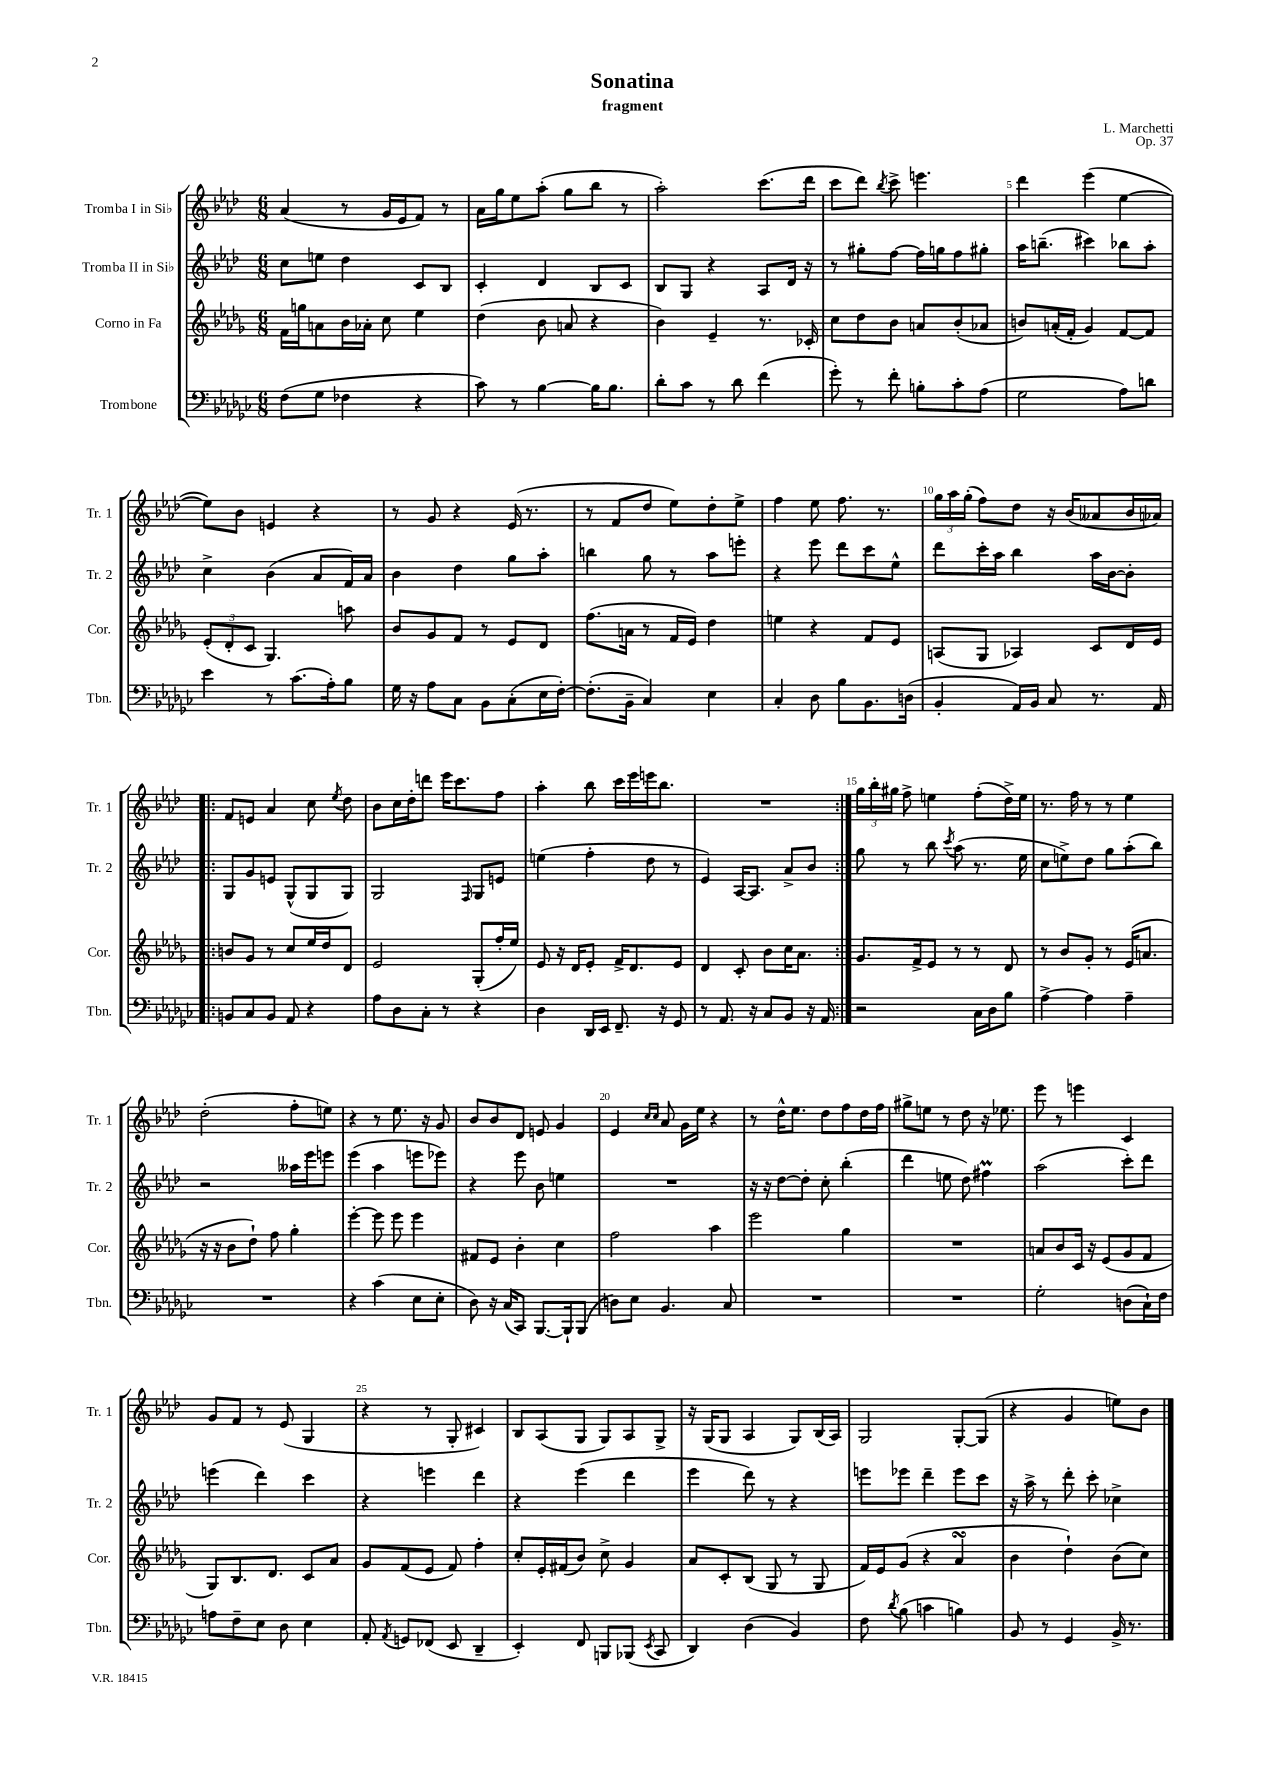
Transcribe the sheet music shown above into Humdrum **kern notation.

**kern	**kern	**kern	**kern
*staff4	*staff3	*staff2	*staff1
*clefF4	*clefG2	*clefG2	*clefG2
*k[b-e-a-d-g-c-]	*k[b-e-a-d-g-]	*k[b-e-a-d-]	*k[b-e-a-d-]
*M6/8	*M6/8	*M6/8	*M6/8
(8F\L	16f\LL	8cc\L	(4a-/
.	16gg\J	.	.
8G-\J	8a\	8ee\J	.
4F-\	16b-\L	4dd-\	8r
.	16a-'\JJ	.	.
.	8cc\	.	16g/LL
.	.	.	16e-/J
4r	4ee-\	8c/L	8f/J)
.	.	8B-/J	8r
=	=	=	=
8c-\)	(4dd-\	4c'/	16a-\LL
.	.	.	16gg\J
8r	.	.	8ee-\
[4B-\	8b-\	4d-/	(8aa-'\J
.	8a/	.	8gg\L
16B-\]LK	4r	8B-/L	8bb-\J
8.B-\J	.	.	.
.	.	8c/J	8r
=	=	=	=
8d-'\L	4b-\)	8B-/L	2aa-'\)
8c-\J	.	8G/J	.
8r	4e-~/	4r	.
8d-\	.	.	.
(4f\	8.r	8A-/L	(8.ccc\L
.	.	16d-/Jk	.
.	16c-'/	16r	16ddd-\Jk
=	=	=	=
8g-'\)	8cc\L	8r	8ccc\L
8r	8dd-\	8gg#'\L	8ddd-\J)
.	.	.	8qbb-/
8f'\	8b-\J	[8ff\J	8ccc^\
8B'\L	8a/L	16ff\]LL	4.eee\
.	.	16gg\J	.
8c-'\	(8b-'/	8ff\	.
(8A-\J	8a-/J	8gg#'\J	.
=	=	=	=
2G-\	8b/L)	16aa-\LK	4ddd-\
.	.	(8.bb~\J	.
.	(16a'/L	.	.
.	16f'/JJ	.	.
.	4g-/)	4ccc#\)	(4eee-\
8A-\L)	[8f/L	8bb-\L	[4ee-\
8d\J	8f/]J	8aa-'\J	.
=	=	=	=
4e-\	(12e-'/L	4cc^\	8ee-\]L)
.	12d-'/	.	.
.	.	.	8b-\J
.	12c/J	.	.
8r	4.G-/)	(4b-\	4e/
(8.c-\L	.	.	.
.	.	8a-/L	4r
16A-'\k)	.	.	.
8B-\J	8aa\	16f/L)	.
.	.	16a-/JJ	.
=	=	=	=
16G-\	8b-/L	4b-\	8r
16r	.	.	.
8A-\L	8g-/	.	8g/
8C-\J	8f/J	4dd-\	4r
8BB-\L	8r	.	.
(8C-'\	8e-/L	8gg\L	(16e-/
.	.	.	8.r
16E-\L	8d-/J	8aa-'\J	.
[16F'\JJ)	.	.	.
=	=	=	=
(8.F'\]L	(8.ff\L	4bb\	8r
.	.	.	8f/L
16BB-~\Jk	16a\Jk	.	.
4C-/)	8r	8gg\	8dd-/J
.	16f/LL	8r	8ee-\L)
.	16e-/JJ)	.	.
4E-\	4dd-\	8aa-\L	8dd-'\
.	.	8eee'\J	8ee-^\J
=	=	=	=
4C-'/	4ee\	4r	4ff\
8D-\	4r	8eee-\	8ee-\
8B-\L	.	8ddd-\L	8.ff\
8.BB-\	8f/L	8ccc\	.
.	.	.	8.r
.	8e-/J	8ee-^^\J	.
(16D\Jk	.	.	.
=	=	=	=
4BB-'/	(8A/L	8ddd-\L	24gg\LL
.	.	.	24aa-\
.	.	.	(24gg'\JJ
.	8G-/J	16ccc'\L	8ff\L)
.	.	16aa-\JJ	.
16AA-/LL)	4A-/)	4bb-\	8dd-\J
16BB-/JJ	.	.	.
8C-/	.	.	16r
.	.	.	(16b-/LK
8.r	8c/L	16aa-\LL	8a--/
.	.	[16b-\J	.
.	16d-/L	8b-'\]J	16b-/L
16AA-/	16e-/JJ	.	16a-/JJ)
=!|:	=!|:	=!|:	=!|:
8BB/L	8b/L	8G/L	8f/L
8C-/	8g-/J	8g/	8e/J
8BB/J	8r	8e/J	4a-/
8AA-/	8cc/L	(8G^^/L	.
4r	16ee-/L	8G/	8cc\
.	16dd-/J	.	.
.	.	.	8qee-/
.	8d-/J	8G/J)	8dd-\
=	=	=	=
8A-\L	2e-/	2G/	8b-\L
8D-\	.	.	16cc\L
.	.	.	16dd-'\J
8C-'\J	.	.	8ddd\J
8r	.	.	16eee-\LK
.	.	.	8.ccc\
.	.	16qqF/	.
4r	(8G-'/L	8G/L	.
.	16ff'/L	8e/J	8ff\J
.	16ee-/JJ)	.	.
=	=	=	=
4D-\	8e-/	(4ee\	4aa-'\
.	16r	.	.
.	16d-/LK	.	.
16DD-/LL	8e-'/J	4ff'\	8bb-\
16EE-/JJ	.	.	.
8.FF~/	16f^/LK	.	16ccc\LL
.	8.d-/	.	16eee-\
.	.	8dd-\	16eee\J
16r	.	.	8.bb-\J
8GG-/	8e-/J	8r	.
=	=	=	=
8r	4d-/	4e-/)	2.r
8.AA-/	.	.	.
.	8c'/	[16A-/LK	.
16r	.	8.A-/]J	.
8C-/L	8b-\L	.	.
8BB-/J	16cc\K	8a-^/L	.
.	8.a-\J	.	.
16r	.	8b-/J	.
16AA-/	.	.	.
=:|!	=:|!	=:|!	=:|!
2r	8.g-/L	8gg\	24gg\LL
.	.	.	24bb-'\
.	.	.	24gg#\JJ
.	.	8r	8ff^\
.	16f^/k	.	.
.	8e-/J	8bb-\	4ee\
.	.	8qccc/	.
.	8r	(8aa-\	.
16C-\LL	8r	8.r	(8ff'\L
16D-\J	.	.	.
8B-\J	8d-/	.	16dd-^\L)
.	.	16ee-\	16ee\JJ
=	=	=	=
[4A-^\	8r	8cc\L	8.r
.	8b-/L	8ee^\)	.
.	.	.	16ff\
4A-\]	8g-'/J	8dd-\J	8r
.	8r	8gg\L	8r
4A-~\	(16e-/LK	(8aa-'\	4ee-\
.	8.a/J	.	.
.	.	8bb-\J)	.
=	=	=	=
2.r	16r	2r	(2dd-'\
.	16r	.	.
.	8b-\L	.	.
.	8dd-`\J)	.	.
.	8ff\	.	.
.	4gg-'\	16aa--\LL	8ff'\L
.	.	16eee-\J	.
.	.	8eee\J	8ee\J)
=	=	=	=
4r	[4eee-'\	(4eee-\	4r
(4c-\	8eee-\]	4aa-\	8r
.	8eee-\	.	8.ee-\
8E-\L	4eee-\	8eee\L	.
.	.	.	16r
8E-'\J	.	8eee-\J)	8g/
=	=	=	=
8D-\)	8f#/L	4r	8b-/L
16r	8e-/J	.	8b-/
(16C-/LK	.	.	.
8CC-/J)	4b-'\	8eee-\	8d-/J
[8.BBB-/L	.	8b-\	8e/
.	4cc\	4ee\	4g/
16BBB-`/]k	.	.	.
(8BBB-/J	.	.	.
=	=	=	=
8D\L)	2ff\	2.r	4e-/
8E-\J	.	.	.
.	.	.	16qqcc/LL
.	.	.	16qqcc/JJ
4.BB-/	.	.	8a-/
.	.	.	16g\LL
.	.	.	16ee-\JJ
.	4aa-\	.	4r
8C-/	.	.	.
=	=	=	=
2.r	2eee-\	16r	8r
.	.	16r	.
.	.	[8dd-\L	16dd-^^\LK
.	.	.	8.ee-\J
.	.	8dd-'\]J	.
.	.	8cc'\	8dd-\L
.	4gg-\	(4bb-'\	8ff\
.	.	.	16dd-\L
.	.	.	16ff\JJ
=	=	=	=
2.r	2.r	4ddd-\	8gg#^\L
.	.	.	8ee\J
.	.	8ee\	8r
.	.	8dd-\)	8dd-\
.	.	4ff#\	16r
.	.	.	8.ee-\
=	=	=	=
2G-'\	8a/L	(2aa-\	8eee-\
.	8b-/	.	8r
.	16c/Jk	.	4eee\
.	16r	.	.
.	(8e-/L	.	.
(8D\L	8g-/	8ccc'\L)	4c/
16C-`\L)	8f/J	8ddd-\J	.
16F\JJ	.	.	.
=	=	=	=
8A\L	8G-/L)	(4eee\	8g/L
8F~\	8.B-/	.	8f/J
8E-\J	.	4ddd-\)	8r
.	8.d-/J	.	.
8D-\	.	.	(8e-/
4E-\	8c/L	4ccc\	4G/
.	8a-/J	.	.
=	=	=	=
8AA-'/	8g-/L	4r	4r
8qAA-/	.	.	.
8GG/L	(8f/	.	.
(8FF-/J	8e-/J	4eee\	8r
8EE-/	8f/)	.	8G'/
4DD-~/	4ff'\	4ddd-\	4c#/)
=	=	=	=
4EE-'/)	8cc'/L	4r	8B-/L
.	16e-'/L	.	(8A-/
.	(16f#/J	.	.
8FF/	8b-/J)	(4eee-\	8G/J
8BBB/L	8cc^\	.	8G/L)
(8BBB-/J	4g-/	4ddd-\	8A-/
8qEE-/	.	.	.
8CC-/	.	.	8G^/J
=	=	=	=
4DD-/)	8a-/L	4eee-\	16r
.	.	.	(16G/LK
.	8c'/	.	8G/J
(4D-\	(8B-/J	8ddd-\)	4A-/
.	8G-/	8r	.
4BB-/)	8r	4r	8G/L)
.	8G-/	.	(16B-/L
.	.	.	16A-/JJ)
=	=	=	=
8F\	16f/LL)	8eee\L	2G/
.	16e-/J	.	.
8qd-/	.	.	.
(8B-\	(8g-/J	8eee-\J	.
4c\	4r	4ddd-~\	.
4B\)	4a-/	8eee-\L	[8G'/L
.	.	8ccc\J	(8G/]J
=	=	=	=
8BB-/	4b-\	16r	4r
.	.	16aa-^\	.
8r	.	8r	.
4GG-/	4dd-`\)	8ddd-'\	4g/
.	.	8ccc'\	.
16BB-^/	(8b-\L	4cc-^\	8ee\L)
8.r	.	.	.
.	8cc\J)	.	8b-\J
==	==	==	==
*-	*-	*-	*-
